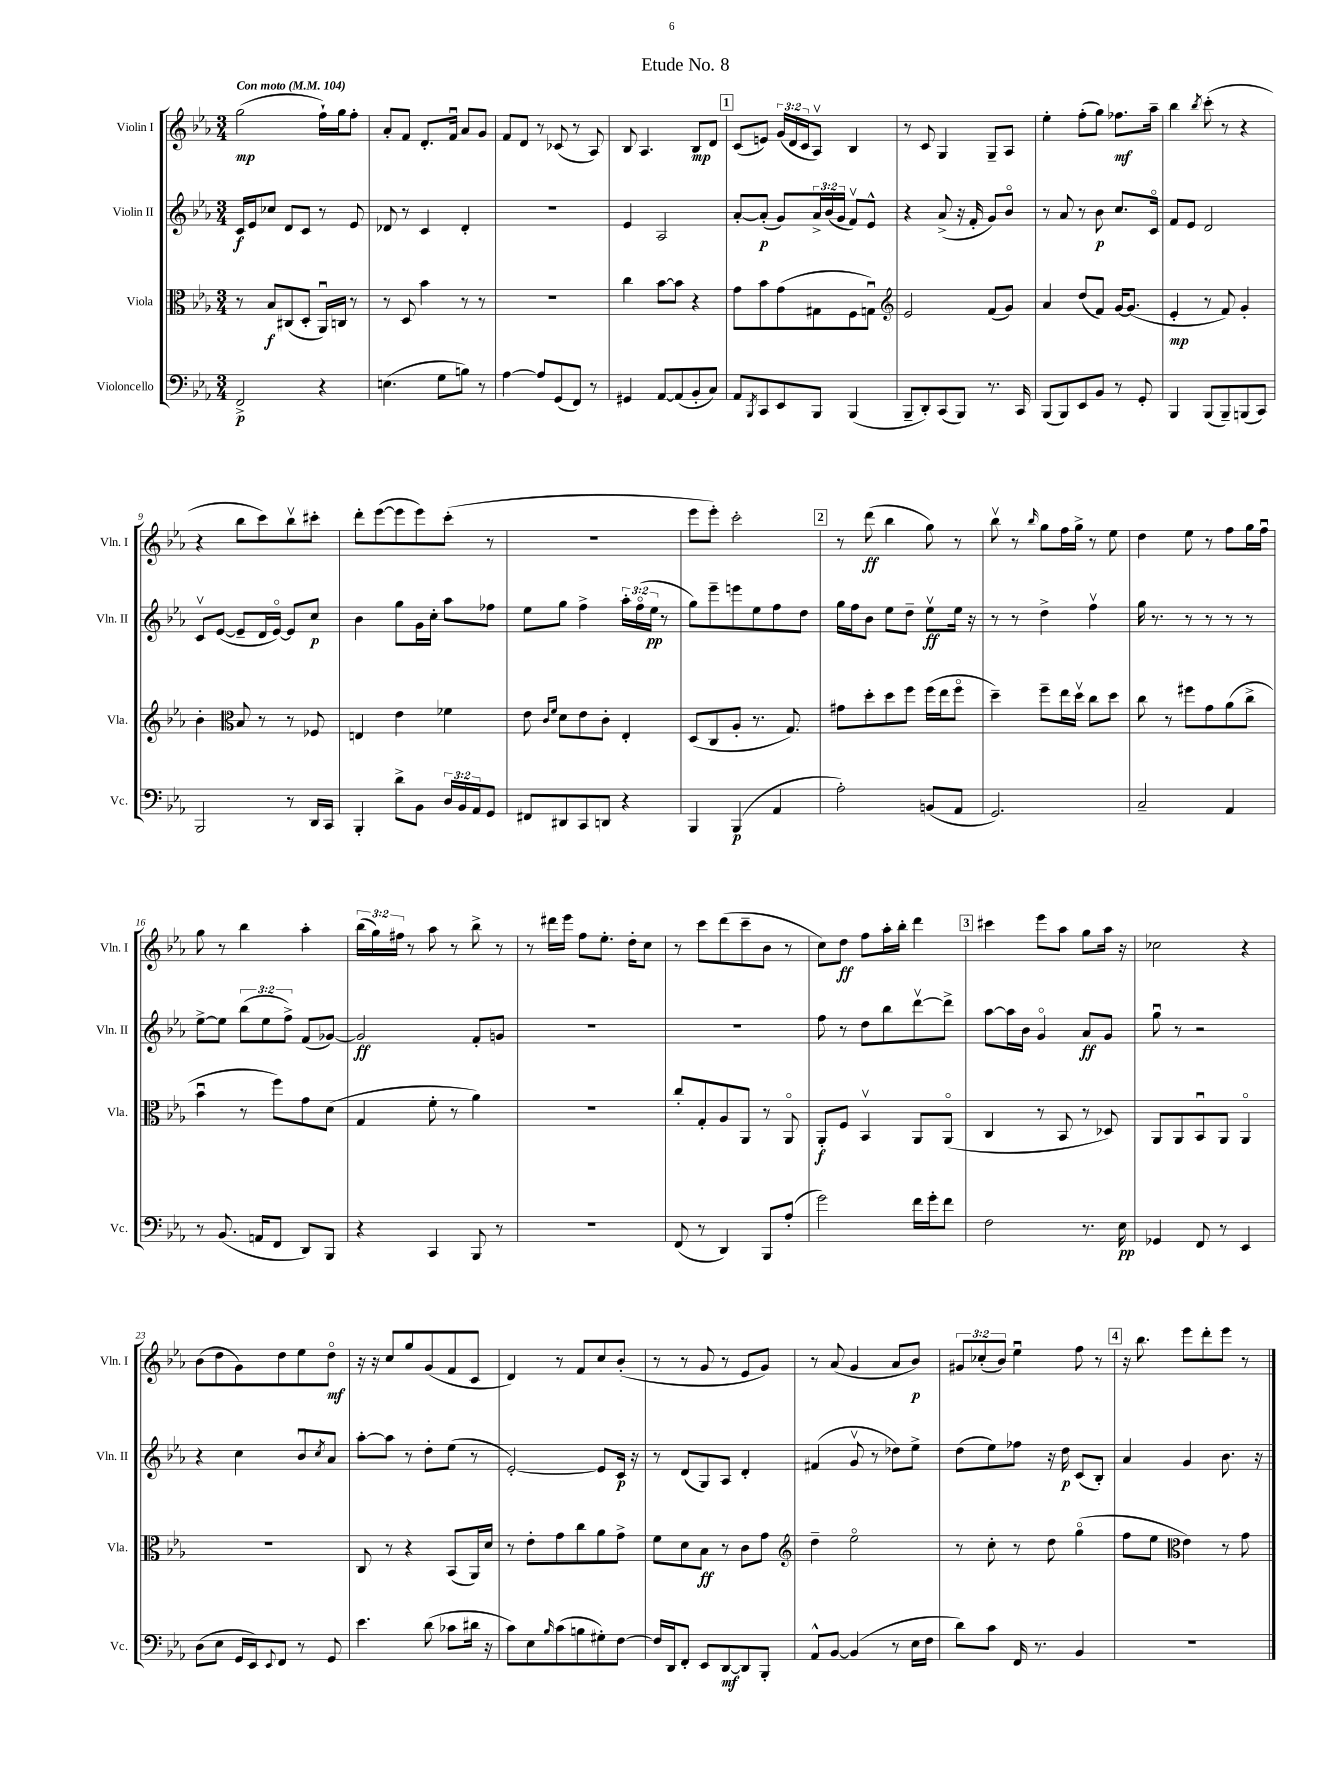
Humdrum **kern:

**kern	**dynam	**kern	**dynam	**kern	**dynam	**kern	**dynam
*part4	*part4	*part3	*part3	*part2	*part2	*part1	*part1
*staff4	*staff4	*staff3	*staff3	*staff2	*staff2	*staff1	*staff1
*I"Violoncello	*	*I"Viola	*	*I"Violin II	*	*I"Violin I	*
*I'Vc.	*	*I'Vla.	*	*I'Vln. II	*	*I'Vln. I	*
*clefF4	*	*clefC3	*	*clefG2	*	*clefG2	*
*k[b-e-a-]	*	*k[b-e-a-]	*	*k[b-e-a-]	*	*k[b-e-a-]	*
*M3/4	*	*M3/4	*	*M3/4	*	*M3/4	*
*MM104	*	*MM104	*	*MM104	*	*MM104	*
=1	=1	=1	=1	=1	=1	=1	=1
!	!	!	!	!	!	!LO:TX:a:B:t=Con moto	!
2FF^/	p	8r	.	16c/LL	f	(2gg\	mp
.	.	.	.	16e-/J	.	.	.
.	.	8B-/L	f	8cc-X/J	.	.	.
.	.	(8C#X/	.	8d/L	.	.	.
.	.	8D'/J	.	8c/J	.	.	.
4r	.	16AA-u/LL)	.	8r	.	16ff`\LL)	.
.	.	16Cn/JJ	.	.	.	16gg\J	.
.	.	8r	.	8e-/	.	8ff'\J	.
=2	=2	=2	=2	=2	=2	=2	=2
(4.En\	.	8r	.	8d-X/	.	8a-'/L	.
.	.	8D/	.	8r	.	8f/J	.
.	.	4b-\	.	4c/	.	8.d'/L	.
8G\L	.	.	.	.	.	.	.
.	.	.	.	.	.	16fu/Jk	.
8Bn\J)	.	8r	.	4d-'/	.	8a-/L	.
8r	.	8r	.	.	.	8g/J	.
=3	=3	=3	=3	=3	=3	=3	=3
[4A-\	.	2.r	.	2.r	.	8f/L	.
.	.	.	.	.	.	8d/J	.
8A-/L]	.	.	.	.	.	8r	.
(8GG/	.	.	.	.	.	(8c-X/	.
8FF/J)	.	.	.	.	.	8r	.
8r	.	.	.	.	.	8A-/)	.
=4	=4	=4	=4	=4	=4	=4	=4
4GG#X/	.	4cc\	.	4e-/	.	8B-/	.
.	.	.	.	.	.	4.A-/	.
[8AA-/L	.	[8b-\L	.	2A-/	.	.	.
(8AA-/]	.	8b-\J]	.	.	.	.	.
8BB-'/	.	4r	.	.	.	8B-/L	mp
8C/J)	.	.	.	.	.	8d/J	.
!!LO:REH:place=s1:t=1
=5	=5	=5	=5	=5	=5	=5	=5
8AA-/L	.	8g\L	.	[8a-'/L	.	(8c/L	.
8qBBB-/	.	.	.	.	.	.	.
8CC/	.	8b-\	.	(8a-'/J]	p	8en/J)	.
8EE-/	.	(8g\	.	8g/L)	.	(24g/LL	.
.	.	.	.	.	.	24d/	.
.	.	.	.	.	.	24c/J	.
8BBB-/J	.	8G#X\	.	24a-^/L	.	8A-v/J)	.
.	.	.	.	(24b-/	.	.	.
.	.	.	.	24g/JJ	.	.	.
(4BBB-/	.	8F\	.	8fv/L)	.	4B-/	.
.	.	8Gnu\J)	.	8e-^^/J	.	.	.
=6	=6	=6	=6	=6	=6	=6	=6
*	*	*clefG2	*	*	*	*	*
8BBB-~/L	.	2e-/	.	4r	.	8r	.
8DD'/)	.	.	.	.	.	8c/	.
(8CC/	.	.	.	(8a-^/	.	4G/	.
8BBB-/J)	.	.	.	16r	.	.	.
.	.	.	.	16f'/	.	.	.
8.r	.	(8f/L	.	8g/L)	.	8G~/L	.
.	.	8g/J)	.	8b-/J	.	8A-/J	.
16CC/	.	.	.	.	.	.	.
=7	=7	=7	=7	=7	=7	=7	=7
(8BBB-/L	.	4a-/	.	8r	.	4ee-'\	.
8BBB-/)	.	.	.	8a-/	.	.	.
8EE-/	.	(8dd/L	.	8r	.	(8ff'\L	.
8BB-/J	.	8f/J)	.	8b-\	p	8gg\J)	.
8r	.	[16g/KL	.	8.cc/L	.	8.ff-X\L	mf
.	.	(8.g/J]	.	.	.	.	.
8GG'/	.	.	.	.	.	.	.
.	.	.	.	16c/Jk	.	16aa-~\Jk	.
=8	=8	=8	=8	=8	=8	=8	=8
4BBB-/	.	4e-'/	mp	8f/L	.	4bb-\	.
.	.	.	.	8e-/J	.	.	.
.	.	.	.	.	.	8qbb-/	.
(8BBB-/L	.	8r	.	2d/	.	(8ccc'\	.
8BBB-~/)	.	8f/)	.	.	.	8r	.
(8BBBn/	.	4g'/	.	.	.	4r	.
8CC/J)	.	.	.	.	.	.	.
!!LO:LB:g=z
=9	=9	=9	=9	=9	=9	=9	=9
2BBB-/	.	4b-'\	.	8cv/L	.	4r	.
.	.	.	.	([8e-/J	.	.	.
*	*	*clefC3	*	*	*	*	*
.	.	8B-/	.	8e-~/L]	.	8bb-\L	.
.	.	8r	.	16d/L	.	8ccc\)	.
.	.	.	.	[16e-/JJ)	.	.	.
8r	.	8r	.	8e-/L]	.	8bb-v\	.
16DD/LL	.	8F-X/	.	8cc/J	p	8ccc#X'\J	.
16CC/JJ	.	.	.	.	.	.	.
=10	=10	=10	=10	=10	=10	=10	=10
4BBB-'/	.	4En/	.	4b-\	.	8ddd'\L	.
.	.	.	.	.	.	([8eee-\	.
8d^\L	.	4e-\	.	8gg\L	.	8eee-\]	.
8BB-\J	.	.	.	16g\L	.	8eee-\)	.
.	.	.	.	16cc'\JJ	.	.	.
24D/LL	.	4f-X\	.	8aa-\L	.	(8ccc'\J	.
24BB-/	.	.	.	.	.	.	.
24AA-/J	.	.	.	.	.	.	.
8GG/J	.	.	.	8ff-X\J	.	8r	.
=11	=11	=11	=11	=11	=11	=11	=11
8FF#X/L	.	8e-\	.	8ee-\L	.	2.r	.
.	.	16qqc/LL	.	.	.	.	.
.	.	16qqf/JJ	.	.	.	.	.
8DD#X/	.	8d\L	.	8gg\J	.	.	.
8CC/	.	8e-\	.	4ff^\	.	.	.
8DDn/J	.	8c'\J	.	.	.	.	.
4r	.	4E-'/	.	24aa-'\LL	.	.	.
.	.	.	.	(24ff\	.	.	.
.	.	.	.	24ee-\JJ	pp	.	.
.	.	.	.	8r	.	.	.
=12	=12	=12	=12	=12	=12	=12	=12
4BBB-/	.	(8D/L	.	8gg\L)	.	8eee-\L	.
.	.	8C/	.	8eee-~\	.	8eee-'\J)	.
(4BBB-/	p	8A-'/J	.	8eeen\	.	2ccc'\	.
.	.	8.r	.	8ee-\	.	.	.
4AA-/	.	.	.	8ff\	.	.	.
.	.	8.G/)	.	.	.	.	.
.	.	.	.	8dd\J	.	.	.
!!LO:REH:place=s1:t=2
=13	=13	=13	=13	=13	=13	=13	=13
2A-'\)	.	8g#X\L	.	16gg\LL	.	8r	.
.	.	.	.	16ff\J	.	.	.
.	.	8dd'\	.	8b-\J	.	(8ddd\	ff
.	.	8dd\	.	8ee-\L	.	4bb-\	.
.	.	8ff\J	.	8dd~\J	.	.	.
(8BBn/L	.	(16ff\LL	.	8ee-v\L	ff	8gg\)	.
.	.	16ee-\J	.	.	.	.	.
8AA-/J	.	8ff\J	.	16ee-\Jk	.	8r	.
.	.	.	.	16r	.	.	.
=14	=14	=14	=14	=14	=14	=14	=14
2.GG/)	.	4dd~\)	.	8r	.	8bb-v\	.
.	.	.	.	8r	.	8r	.
.	.	.	.	.	.	16qqbb-/	.
.	.	8ff~\L	.	4dd^\	.	8gg\L	.
.	.	16ee-\L	.	.	.	16ff\L	.
.	.	16ddv\JJ	.	.	.	16gg^\JJ	.
.	.	8cc\L	.	4ffv\	.	8r	.
.	.	8dd\J	.	.	.	8ee-\	.
=15	=15	=15	=15	=15	=15	=15	=15
2C~/	.	8cc\	.	16gg\	.	4dd\	.
.	.	.	.	8.r	.	.	.
.	.	8r	.	.	.	.	.
.	.	8ff#X\L	.	8r	.	8ee-\	.
.	.	8g\	.	8r	.	8r	.
4AA-/	.	(8a-\	.	8r	.	8ff\L	.
.	.	8cc^\J	.	8r	.	16gg\L	.
.	.	.	.	.	.	16ffu\JJ	.
!!LO:LB:g=z
=16	=16	=16	=16	=16	=16	=16	=16
8r	.	4b-u\	.	[8ee-^\L	.	8gg\	.
(8.BB-/	.	.	.	8ee-\J]	.	8r	.
.	.	8r	.	(12bb-\L	.	4bb-\	.
16AAn/KL	.	.	.	.	.	.	.
.	.	.	.	12ee-\	.	.	.
8FF/J	.	8ff\L)	.	.	.	.	.
.	.	.	.	12ff^\J)	.	.	.
8DD/L)	.	8g\	.	(8f/L	.	4aa-'\	.
8BBB-/J	.	(8d\J	.	[8g-X/J)	.	.	.
=17	=17	=17	=17	=17	=17	=17	=17
4r	.	4G/	.	2g-/]	ff	(24bb-\LL	.
.	.	.	.	.	.	24gg\)	.
.	.	.	.	.	.	24ff#X\JJ	.
.	.	.	.	.	.	8r	.
4CC/	.	8f'\	.	.	.	8aa-\	.
.	.	8r	.	.	.	8r	.
8BBB-/	.	4a-\)	.	8f'/L	.	8bb-^\	.
8r	.	.	.	8gn/J	.	8r	.
=18	=18	=18	=18	=18	=18	=18	=18
2.r	.	2.r	.	2.r	.	8r	.
.	.	.	.	.	.	16ddd#X\LL	.
.	.	.	.	.	.	16eee-\JJ	.
.	.	.	.	.	.	8ff\L	.
.	.	.	.	.	.	8.ee-'\J	.
.	.	.	.	.	.	16dd'\KL	.
.	.	.	.	.	.	8cc\J	.
=19	=19	=19	=19	=19	=19	=19	=19
(8FF/	.	8cc'/L	.	2.r	.	8r	.
8r	.	8G'/	.	.	.	8ccc\L	.
4DD/)	.	8A-/	.	.	.	(8ddd\	.
.	.	8AA-/J	.	.	.	8ccc~\	.
8BBB-/L	.	8r	.	.	.	8b-\J	.
(8A-'/J	.	8AA-/	.	.	.	8r	.
=20	=20	=20	=20	=20	=20	=20	=20
2g\)	.	8AA-'/L	f	8ff\	.	8cc\L)	.
.	.	8F/J	.	8r	.	8dd\J	ff
.	.	4BB-v/	.	8dd\L	.	8ff\L	.
.	.	.	.	8bb-\	.	16aa-'\L	.
.	.	.	.	.	.	16bb-'\JJ	.
16f\LL	.	8AA-/L	.	[8dddv\	.	4ddd\	.
16g'\J	.	.	.	.	.	.	.
8f\J	.	(8AA-/J	.	8ddd^\J]	.	.	.
!!LO:REH:place=s1:t=3
=21	=21	=21	=21	=21	=21	=21	=21
2F\	.	4C/	.	[8aa-\L	.	4ccc#X\	.
.	.	.	.	16aa-\L]	.	.	.
.	.	.	.	16b-\JJ	.	.	.
.	.	8r	.	4g/	.	8eee-\L	.
.	.	8BB-/	.	.	.	8aa-\J	.
8.r	.	8r	.	8a-/L	ff	8gg\L	.
.	.	8D-X/)	.	8g/J	.	16aa-\Jk	.
16E-\	pp	.	.	.	.	16r	.
=22	=22	=22	=22	=22	=22	=22	=22
4GG-X/	.	8AA-/L	.	8ggu\	.	2cc-X\	.
.	.	8AA-/	.	8r	.	.	.
8FF/	.	8BB-u/	.	2r	.	.	.
8r	.	8AA-/J	.	.	.	.	.
4EE-/	.	4AA-/	.	.	.	4r	.
!!LO:LB:g=z
=23	=23	=23	=23	=23	=23	=23	=23
(8D\L	.	2.r	.	4r	.	(8b-\L	.
8E-\J	.	.	.	.	.	8dd\	.
16GG/LL	.	.	.	4cc\	.	8g\)	.
16EE-/J)	.	.	.	.	.	.	.
8qqEE-/	.	.	.	.	.	.	.
8FF/J	.	.	.	.	.	8dd\	.
8r	.	.	.	8b-u/L	.	8ee-\	.
.	.	.	.	8qcc/	.	.	.
8GG/	.	.	.	8a-/J	.	8dd\J	mf
=24	=24	=24	=24	=24	=24	=24	=24
4.e-\	.	8C/	.	[8aa-'\L	.	16r	.
.	.	.	.	.	.	16r	.
.	.	8r	.	8aa-\J]	.	8cc/L	.
.	.	4r	.	8r	.	8gg/	.
(8d\	.	.	.	8dd'\L	.	(8g/	.
8c-X\L	.	(8BB-/L	.	(8ee-\J	.	8f/	.
16d#X\Jk	.	16AA-/L)	.	8r	.	8c/J	.
16r	.	16d/JJ	.	.	.	.	.
=25	=25	=25	=25	=25	=25	=25	=25
8c\L)	.	8r	.	[2e-'/)	.	4d/)	.
8E-\	.	8e-'\L	.	.	.	.	.
16qqB-/	.	.	.	.	.	.	.
(8c\	.	8g\	.	.	.	8r	.
8Bn\	.	8cc\	.	.	.	8f/L	.
8G#X'\)	.	8a-\	.	8e-/L]	.	8cc/	.
[8F\J	.	8g^\J	.	16c/Jk	p	(8b-'/J	.
.	.	.	.	16r	.	.	.
=26	=26	=26	=26	=26	=26	=26	=26
16F/LL]	.	8f\L	.	8r	.	8r	.
16DD/J	.	.	.	.	.	.	.
8FF'/J	.	8d\	.	(8d/L	.	8r	.
8EE-/L	.	8B-\J	ff	8G/)	.	8g/	.
[8DD/	mf	8r	.	8A-/J	.	8r	.
8DD/]	.	8c\L	.	4d'/	.	8e-/L	.
8BBB-'/J	.	8g\J	.	.	.	8g/J)	.
=27	=27	=27	=27	=27	=27	=27	=27
*	*	*clefG2	*	*	*	*	*
8AA-^^/L	.	4dd~\	.	(4f#X/	.	8r	.
[8BB-/J	.	.	.	.	.	(8a-/	.
(4BB-/]	.	2ee-\	.	8gv/	.	4g/	.
.	.	.	.	8r	.	.	.
8r	.	.	.	8dd-X\L)	.	8a-/L	.
16E-\LL	.	.	.	8ee-^\J	.	8b-/J)	p
16F\JJ	.	.	.	.	.	.	.
=28	=28	=28	=28	=28	=28	=28	=28
8d\L)	.	8r	.	(8dd\L	.	12g#X/L	.
.	.	.	.	.	.	(12cc-X'/	.
8c\J	.	8cc'\	.	8ee-\)	.	.	.
.	.	.	.	.	.	12b-/J)	.
16FF/	.	8r	.	8ff-X\J	.	4ee-u\	.
8.r	.	.	.	.	.	.	.
.	.	8dd\	.	16r	.	.	.
.	.	.	.	16dd\	p	.	.
4BB-/	.	(4gg\	.	(8c/L	.	8ff\	.
.	.	.	.	8B-'/J)	.	8r	.
!!LO:REH:place=s1:t=4
=29	=29	=29	=29	=29	=29	=29	=29
2.r	.	8ff\L	.	4a-/	.	16r	.
.	.	.	.	.	.	8.bb-\	.
.	.	8ee-\J	.	.	.	.	.
*	*	*clefC3	*	*	*	*	*
.	.	4e-\)	.	4g/	.	8eee-\L	.
.	.	.	.	.	.	8ddd'\	.
.	.	8r	.	8.b-\	.	8eee-\J	.
.	.	8g\	.	.	.	8r	.
.	.	.	.	16r	.	.	.
==	==	==	==	==	==	==	==
*-	*-	*-	*-	*-	*-	*-	*-
